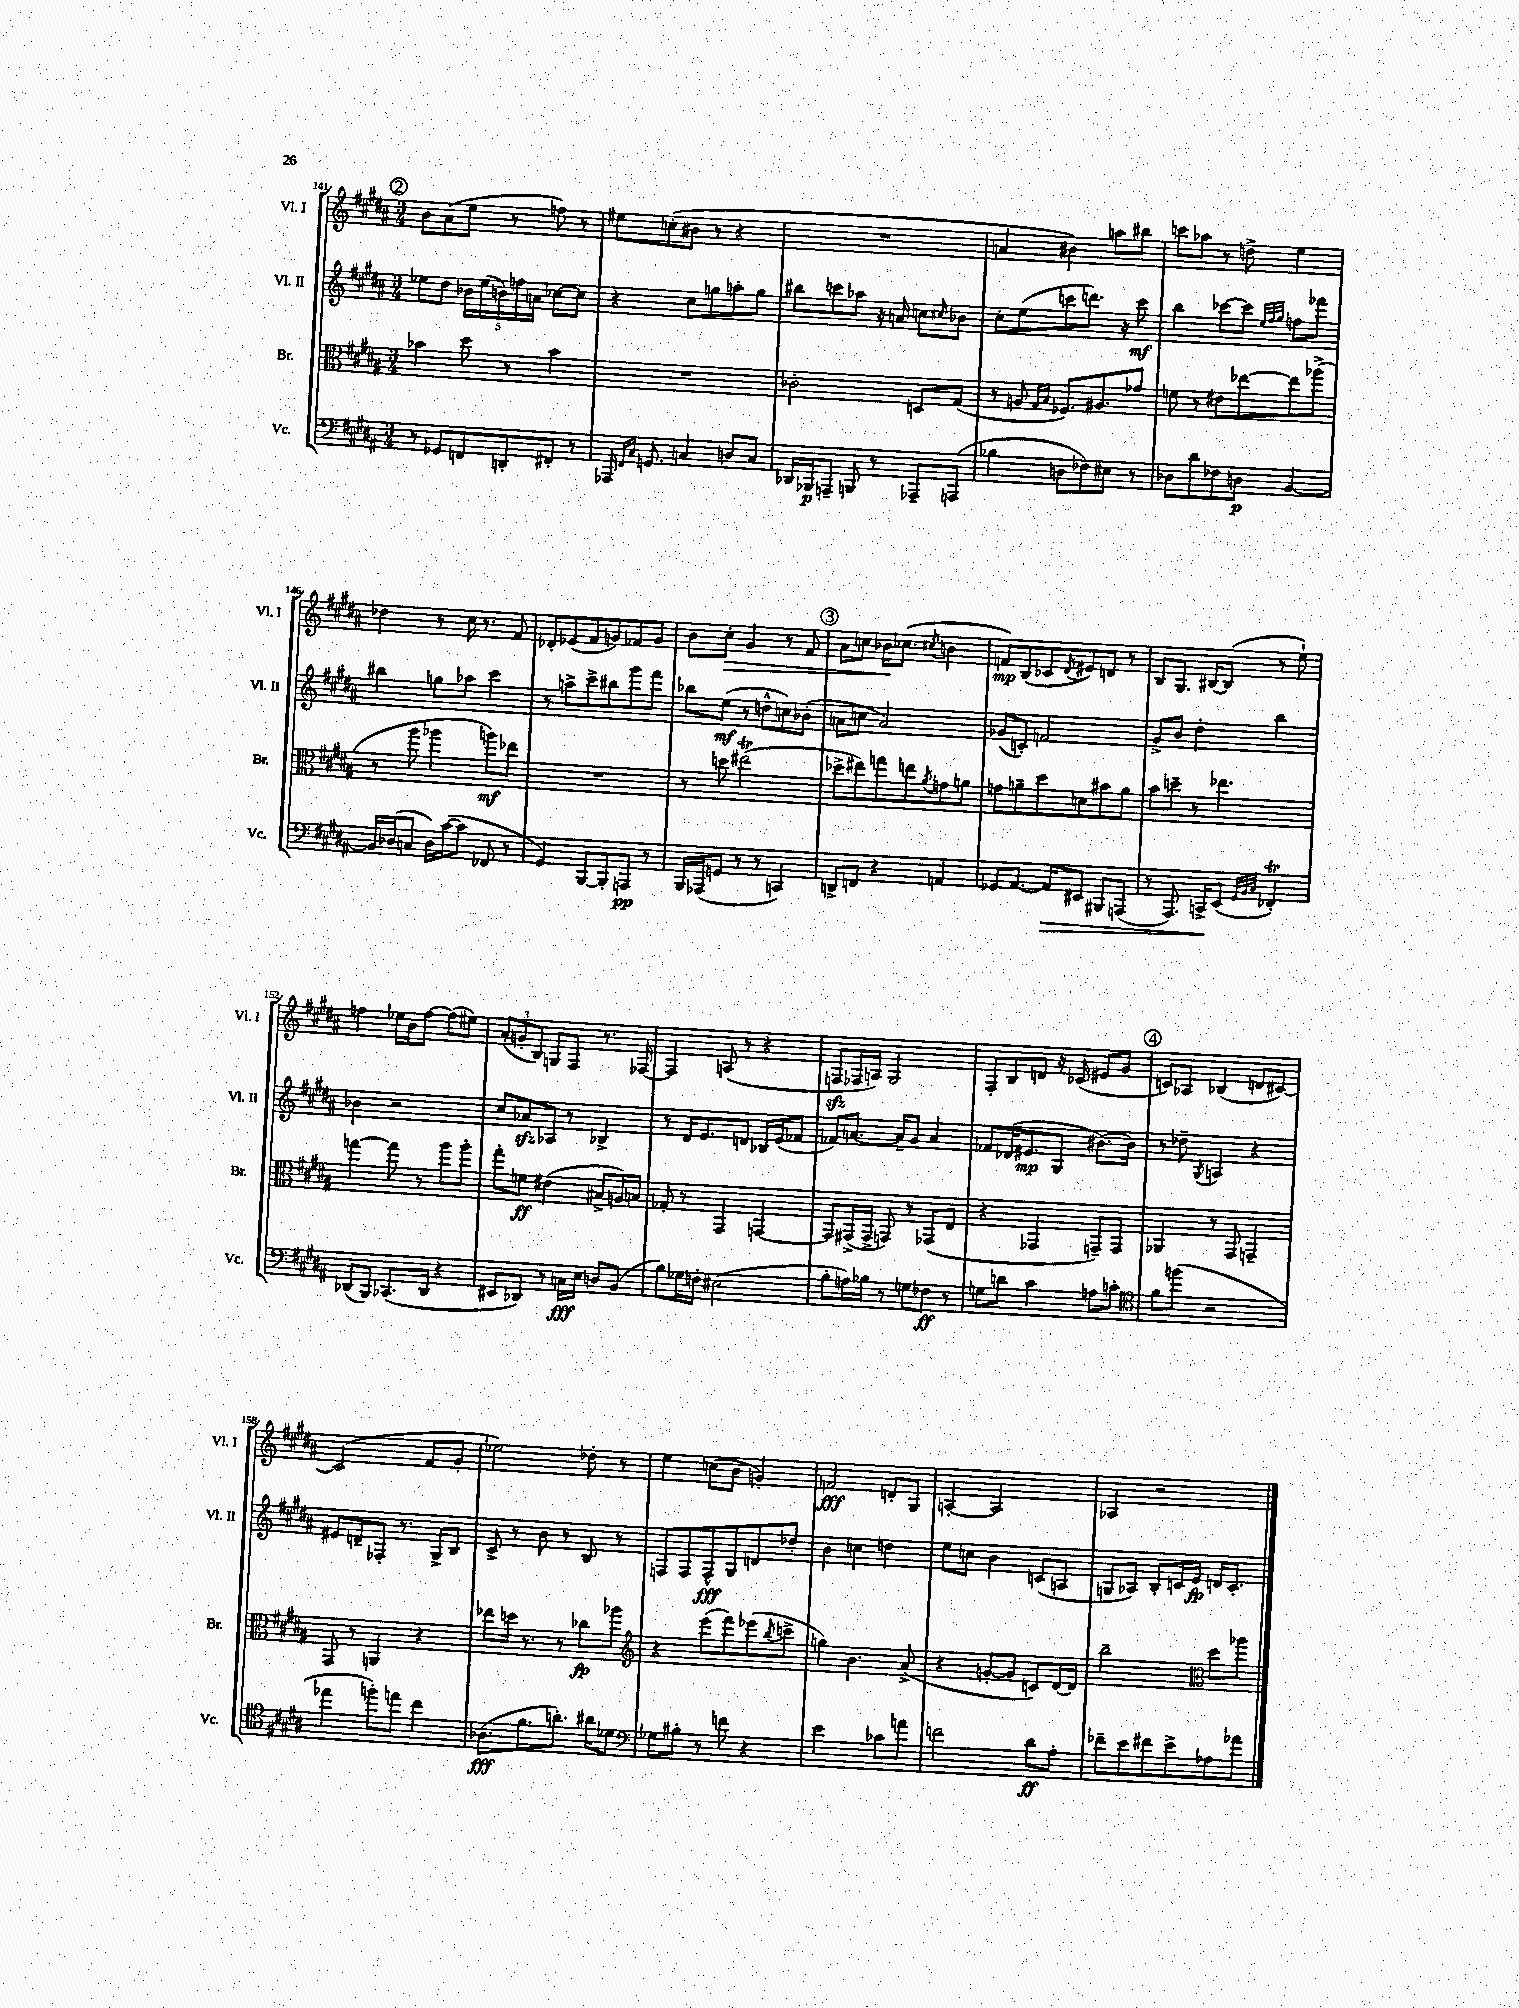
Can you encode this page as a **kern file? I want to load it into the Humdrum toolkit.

**kern	**dynam	**kern	**dynam	**kern	**dynam	**kern	**dynam
*part4	*part4	*part3	*part3	*part2	*part2	*part1	*part1
*staff4	*staff4	*staff3	*staff3	*staff2	*staff2	*staff1	*staff1
*I"Vc.	*	*I"Br.	*	*I"Vl. II	*	*I"Vl. I	*
*I'Vc.	*	*I'Br.	*	*I'Vl. II	*	*I'Vl. I	*
*clefF4	*	*clefC3	*	*clefG2	*	*clefG2	*
*k[f#c#g#d#a#]	*	*k[f#c#g#d#a#]	*	*k[f#c#g#d#a#]	*	*k[f#c#g#d#a#]	*
*M3/4	*	*M3/4	*	*M3/4	*	*M3/4	*
!!LO:REH:place=s1:t=2
=141	=141	=141	=141	=141	=141	=141	=141
8r	.	4b-X\	.	8ee-X\L	.	8b\L	.
8GG-X/L	.	.	.	8dd#\J	.	(8a#\	.
8FFn/	.	8dd#\	.	20b-X\LL	.	8ee\J	.
.	.	.	.	(20ee-\	.	.	.
.	.	.	.	20bn\)	.	.	.
8DDn'/	.	8r	.	.	.	8r	.
.	.	.	.	20ffn\	.	.	.
.	.	.	.	20an\JJ	.	.	.
8FF#X'/J	.	4b-\	.	[8cc-X\L	.	8ffn\)	.
8r	.	.	.	8cc-\J]	.	8r	.
=142	=142	=142	=142	=142	=142	=142	=142
16AAA-X/	.	2.r	.	4r	.	8ee#X\L	.
16qqFF#/LL	.	.	.	.	.	.	.
16qqC#/JJ	.	.	.	.	.	.	.
8.GGn/	.	.	.	.	.	.	.
.	.	.	.	.	.	(8ccn'\	.
4Cn/	.	.	.	8cc#\L	.	8b#X\J	.
.	.	.	.	8ggn\	.	8r	.
8Dn/L	.	.	.	8aan'\	.	4r	.
8C/J	.	.	.	8gg\J	.	.	.
=143	=143	=143	=143	=143	=143	=143	=143
16DD-X/LL	.	2c-X'\	.	8bb#X\L	.	2.r	.
16BBB-X/J	p	.	.	.	.	.	.
8AAAn~/J	.	.	.	8cccn\	.	.	.
8BBBn/	.	.	.	8aa-X\J	.	.	.
8r	.	.	.	16r	.	.	.
.	.	.	.	16an/	.	.	.
8AAA-X~/L	.	8Dn/L	.	8ccn\L	.	.	.
.	.	.	.	16qqcc#X/	.	.	.
(8AAAn/J	.	(8G#/J	.	8b-X\J	.	.	.
=144	=144	=144	=144	=144	=144	=144	=144
4B-X\	.	8r	.	8cc#'\L	.	4an/	.
.	.	8An/	.	(8ee\	.	.	.
.	.	16qqG#/LL	.	.	.	.	.
.	.	16qqB/JJ	.	.	.	.	.
8Dn\L	.	8.F-X/L)	.	8cccn\	.	4b#X\)	.
8F-X\)	.	.	.	8.dddn\J)	.	.	.
.	.	8.A#X/	.	.	.	.	.
8E#X\J	.	.	.	.	.	8aan\L	.
.	.	.	.	16r	.	.	.
8r	.	8g-X/J	.	8ccc\	mf	8bb#X\J	.
=145	=145	=145	=145	=145	=145	=145	=145
8D-X\L	.	8fn\	.	4bb\	.	8cccn\L	.
8d#\	.	8r	.	.	.	8aa-X\J	.
8F-X\	.	8e#X\L	.	[8ccc-X\L	.	8r	.
8Dn\J	p	[8ee-X\	.	8ccc-\J]	.	8ddn^\	.
.	.	.	.	32qqee/LLL	.	.	.
.	.	.	.	32qqff#/	.	.	.
.	.	.	.	32qqgg#/JJJ	.	.	.
[4BB/	.	8ee-\]	.	8ffn\L	.	4ee\	.
.	.	(8aa-X^\J	.	8fff-X\J	.	.	.
!!LO:LB:g=z
=146	=146	=146	=146	=146	=146	=146	=146
16BB/LL]	.	8r	.	4bb#X\	.	4dd-X\	.
(16D-X/J	.	.	.	.	.	.	.
8Cn/J	.	8aa#\	.	.	.	.	.
16D-\LL)	.	4aa-X\	.	8ggn\L	.	8r	.
([16c#\J	.	.	.	.	.	.	.
8c#\J]	.	.	.	8aa-X\J	.	16cc#\	.
.	.	.	.	.	.	8.r	.
8FF-X/	.	8aan\L)	mf	4ccc#\	.	.	.
8r	.	8ee-X\J	.	.	.	8f#/	.
=147	=147	=147	=147	=147	=147	=147	=147
4GG#/)	.	2.r	.	8r	.	8d-X'/L	.
.	.	.	.	8aan^\L	.	(8e-X/	.
[8BBB/L	.	.	.	8ccc#^\	.	8f#/	.
8BBB'/]	.	.	.	8bb#X\	.	8gn/)	.
8AAAn/J	pp	.	.	8ggg#\	.	8f-X/	.
8r	.	.	.	8fff#\J	.	8g/J	.
=148	=148	=148	=148	=148	=148	=148	=148
16BBB/LL	.	8r	.	8bb-X\L	.	8b\L	.
(16AAA-X/J	.	.	.	.	.	.	.
!	!	!	!	!	!	!	!LO:HP:b
8GGn/J	.	8ddn\	.	(8ee\J	mf	8cc#'\J	>
8r	.	(2ee#Xt\	.	8r	.	4g#/	.
8r	.	.	.	8ddn^^\L	.	.	.
4CCn/)	.	.	.	8ccn\)	.	8r	.
.	.	.	.	(8b-X'\J	.	8f#/	.
!!LO:REH:place=s1:t=3
=149	=149	=149	=149	=149	=149	=149	=149
8DDn^/L	.	8dd-X^\L	.	8an\L	.	8a#\L	.
8FFn/J	.	8ee#X\)	.	8ccn\J	.	8ccn\J	.
4r	.	8ggn\	.	2a/)	.	16b-X\KL	.
.	.	.	.	.	.	(8.cc-X\J	]
.	.	8een\	.	.	.	.	.
.	.	8qa#/	.	.	.	8qcc#X/	.
4AAn/	.	8gn\	.	.	.	4bn\	.
.	.	8an\J	.	.	.	.	.
=150	=150	=150	=150	=150	=150	=150	=150
8GG-X/L	.	8gn\L	.	(8g-X/L	.	8fn/L)	mp
[8.AA#/J	.	8an~\	.	8cn'/J)	.	(8B/	.
.	.	8dd#\	.	2fn/	.	8c-X/	.
!	!LO:HP:b	!	!	!	!	!	!
16AA#/KL]	>	.	.	.	.	.	.
.	.	.	.	.	.	8qd#/	.
8EE#X/J	.	8dn\	.	.	.	8e#X/)	.
8BBB#X/L	.	8b#X\	.	.	.	8dn/J	.
(8AAAn/J	.	8a\J	.	.	.	8r	.
=151	=151	=151	=151	=151	=151	=151	=151
8r	.	8b\L	.	8g#^/L	.	8B/L	.
8.AAA#/)	.	8ddn~\J	.	8b/J	.	8.G#/J	.
.	.	8r	.	4dd#'\	.	.	.
16CCn^/KL	.	.	.	.	.	[16B#X/KL	.
(8EE/J	]	4.ee-X\	.	.	.	(8B#/J]	.
32qqGG#/LLL	.	.	.	.	.	.	.
32qqBB/	.	.	.	.	.	.	.
32qqC#/JJJ	.	.	.	.	.	.	.
4FF-XT'/)	.	.	.	4bb\	.	8r	.
.	.	.	.	.	.	8ee`\)	.
!!LO:LB:g=z
=152	=152	=152	=152	=152	=152	=152	=152
(8DD-X/L	.	[4ggn\	.	4b-X\	.	4ffn\	.
8BBB/J)	.	.	.	.	.	.	.
(8.CC-X/L	.	8gg\]	.	2r	.	16ee-X\LL	.
.	.	.	.	.	.	16b\J	.
.	.	8r	.	.	.	[8ff\J	.
16DD-/Jk	.	.	.	.	.	.	.
4r	.	8aa#\L	.	.	.	(8ff\L]	.
.	.	8aa#'\J	.	.	.	8ee#X\J)	.
=153	=153	=153	=153	=153	=153	=153	=153
8EE#X/L	.	8gg#'\L	.	8cc#/L	.	(12a#'/L	.
.	.	.	.	.	.	12gn'/	.
8DD-X/J)	.	8fn\J	ff	8a-Xzz/	.	.	.
.	.	.	.	.	.	12B/J)	.
8r	.	(4e#X\	.	8A-X/J	.	8Gn/L	.
16Cn\LL	fff	.	.	8r	.	8F#/J	.
16E\JJ	.	.	.	.	.	.	.
8Dn/L	.	8B#X^/L	.	4B-X^/	.	8.r	.
(8BB/J	.	16An/L)	.	.	.	.	.
.	.	16Bn/JJ	.	.	.	[16F-X/	.
=154	=154	=154	=154	=154	=154	=154	=154
8B\L)	.	8G-X'/	.	8r	.	4F-/]	.
16G-X\L	.	8r	.	16d#/KL	.	.	.
16Fn'\JJ	.	.	.	8.e/	.	.	.
(2E#X\	.	4GG#/	.	.	.	(8An/	.
.	.	.	.	8dn/J	.	8r	.
.	.	[4GGn/	.	16B-X/LL	.	4r	.
.	.	.	.	(16e/J	.	.	.
.	.	.	.	8f-X/J	.	.	.
=155	=155	=155	=155	=155	=155	=155	=155
8B'\L	.	8GG/L]	.	8f-X/L)	.	8Fnzz/L	.
16An\L)	.	(16GG#X^/L	.	[8.an/J	.	16F-X/L	.
16B-X\JJ	.	16GG#^/JJ	.	.	.	16An/JJ)	.
8r	.	8GGn/)	.	.	.	2G#/	.
.	.	.	.	16a~/KL]	.	.	.
8Gn\L	.	8r	.	8g#/J	.	.	.
8F-X\J	ff	(8GG-X/L	.	4a/	.	.	.
8r	.	8E/J	.	.	.	.	.
=156	=156	=156	=156	=156	=156	=156	=156
8Gn\L	.	4r	.	8f-X/L	.	8F#'/L	.
8dn\J	.	.	.	(16d-X/K	.	8B/	.
.	.	.	.	8.e#X/	mp	.	.
4c#\	.	4GG-X/	.	.	.	8dn/J	.
.	.	.	.	8G#/J	.	16r	.
.	.	.	.	.	.	(16c-X/	.
8An\L	.	8GGn~/L)	.	[8.b#X\L)	.	8e#X/L	.
8cn'\J	.	8GG/J	.	.	.	8g#/J	.
.	.	.	.	16b#\Jk]	.	.	.
!!LO:REH:place=s1:t=4
=157	=157	=157	=157	=157	=157	=157	=157
*clefC4	*	*	*	*	*	*	*
8f#\L	.	4AA-X/	.	8r	.	8cn/L)	.
(8ffn\J	.	.	.	8dd-X~\	.	8A-X/J	.
.	.	.	.	8qG#/	.	.	.
2r	.	8r	.	4An/	.	(4B-X/	.
.	.	8GG#/	.	.	.	.	.
.	.	4GGn~/	.	4r	.	8dn/L	.
.	.	.	.	.	.	[8c#X/J)	.
!!LO:LB:g=z
=158	=158	=158	=158	=158	=158	=158	=158
4ee-X\	.	8GG#/	.	8e#X/L	.	(2c#/]	.
.	.	8r	.	8dn~/	.	.	.
8ffn'\L)	.	4AAn/	.	8F-X'/J	.	.	.
8een\J	.	.	.	8.r	.	.	.
4cc#\	.	4r	.	.	.	8f#/L	.
.	.	.	.	16G#^/KL	.	.	.
.	.	.	.	8B/J	.	8g#'/J	.
=159	=159	=159	=159	=159	=159	=159	=159
(8.A-X\L	fff	8ee-X\L	.	8c#^/	.	2ee-X\)	.
.	.	16ddn\Jk	.	8r	.	.	.
8.f#\	.	8.r	.	.	.	.	.
.	.	.	.	8b\	.	.	.
8.an'\J)	.	8r	.	8r	.	.	.
.	.	8cc-X\L	fp	8B/	.	8dd-X'\	.
16a#X\KL	.	.	.	.	.	.	.
8d-X\J	.	8aa-X\J	.	8r	.	8r	.
=160	=160	=160	=160	=160	=160	=160	=160
*clefF4	*	*clefG2	*	*	*	*	*
8G-X\L	.	4r	.	8Fn/L	.	4ee\	.
8B#X'\J	.	.	.	8F/	.	.	.
8r	.	(8eee\L	.	8F^^/	fff	(8ccn\L	.
8fn\	.	8fff#\)	.	8G#/	.	8b\J	.
4r	.	(8eee-X\	.	8dn/	.	4gn'/)	.
.	.	8qbb/	.	.	.	.	.
.	.	8cccn^\J	.	8dd-X'/J	.	.	.
=161	=161	=161	=161	=161	=161	=161	=161
2e\	.	4ggn\)	.	4b\	.	2fn/	fff
.	.	4.b\	.	4ccn\	.	.	.
8c-X\L	.	.	.	4ddn\	.	8dn'/L	.
8an\J	.	(8a#^/	.	.	.	8G#/J	.
=162	=162	=162	=162	=162	=162	=162	=162
2fn\	.	4r	.	8ee\L	.	[4An'/	.
.	.	.	.	8ccn\J	.	.	.
.	.	[8gn'/L	.	4b\	.	2A/]	.
.	.	8g/J]	.	.	.	.	.
8d#\L	ff	8cn/L)	.	(8cn/L	.	.	.
8A#'\J	.	[16d#/L	.	8An/J	.	.	.
.	.	16d#/JJ]	.	.	.	.	.
=163	=163	=163	=163	=163	=163	=163	=163
8f-X~\L	.	2bb~\	.	8Gn/L	.	4A-X/	.
8e\	.	.	.	8A-X/J)	.	.	.
8f#X\	.	.	.	8B'/L	.	2r	.
8e^\	.	.	.	16cn/L	.	.	.
.	.	.	.	16e/JJ	fp	.	.
*	*	*clefC3	*	*	*	*	*
8A-X\	.	8dd#\L	.	16dn/KL	.	.	.
.	.	.	.	8.c'/J	.	.	.
8a-X\J	.	8aa-X\J	.	.	.	.	.
==	==	==	==	==	==	==	==
*-	*-	*-	*-	*-	*-	*-	*-
